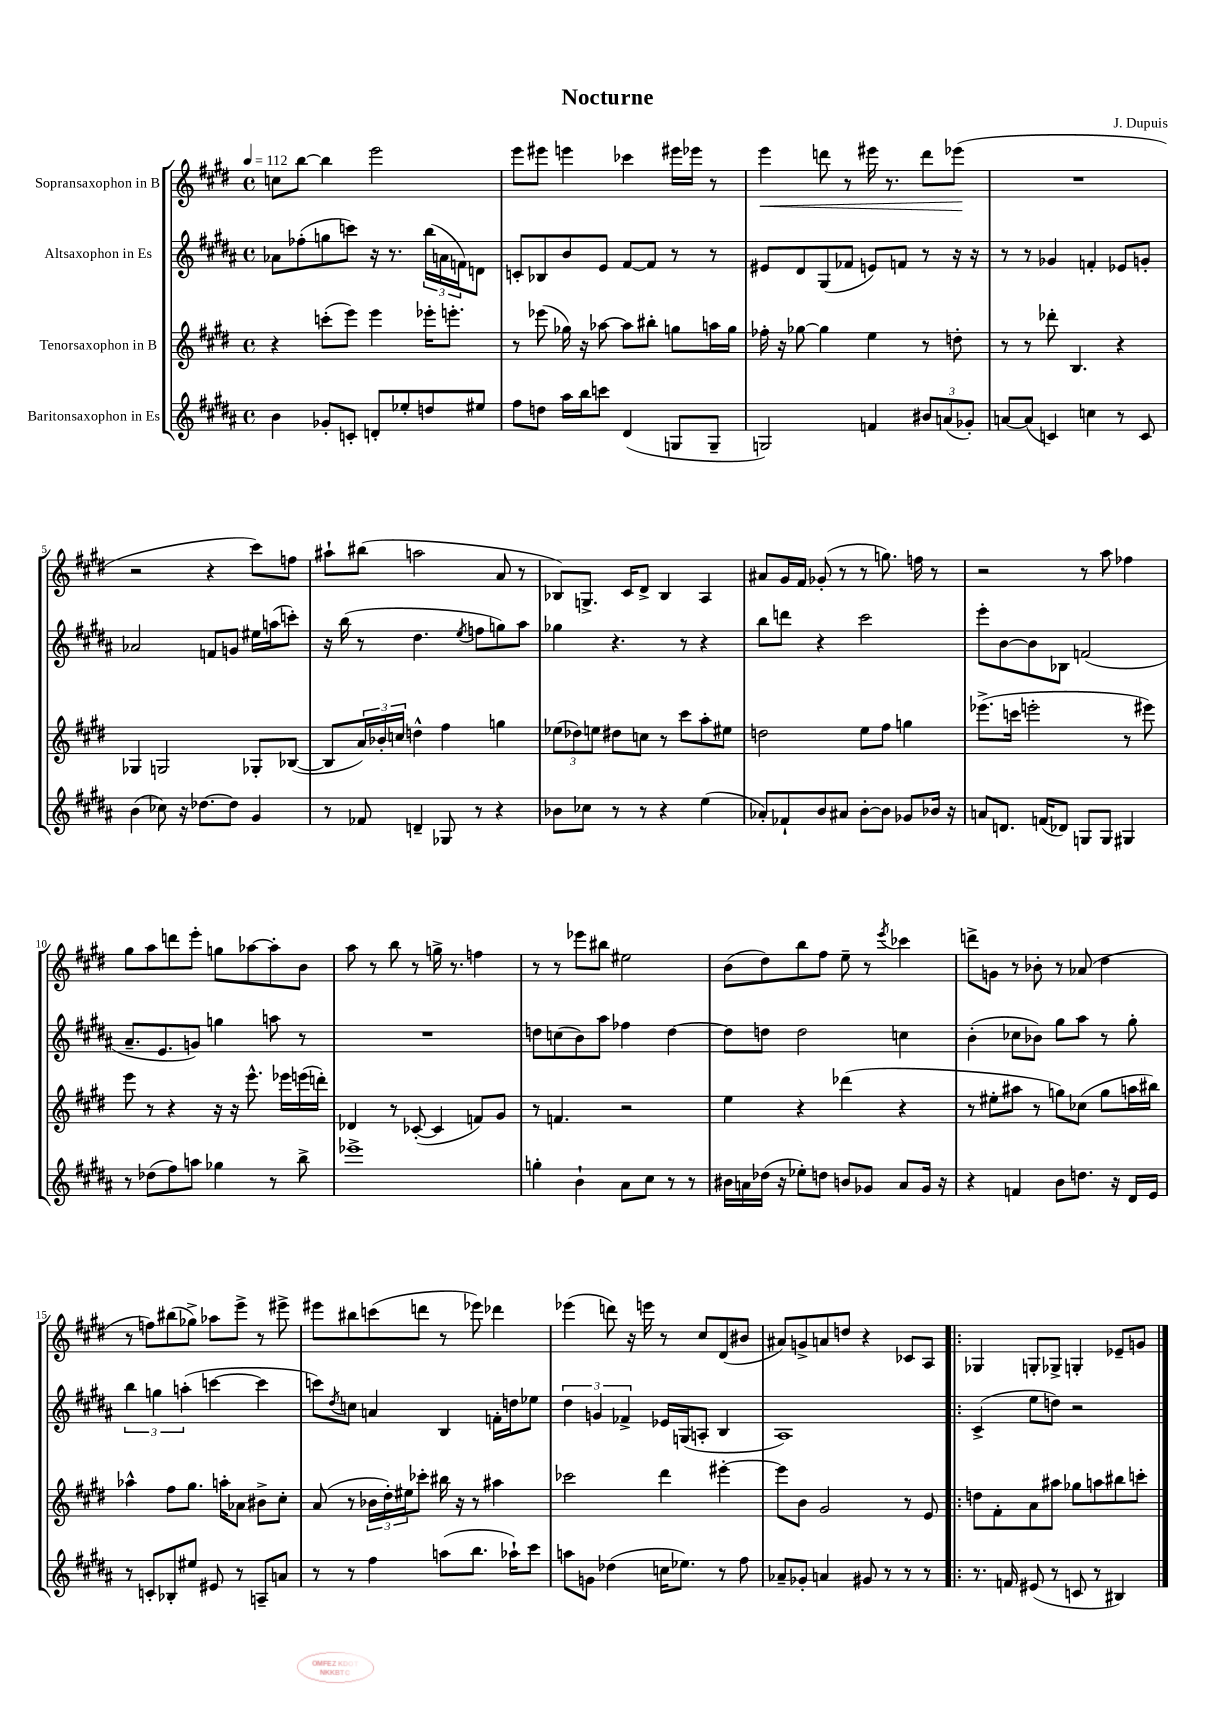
\header { title = "Nocturne" composer = "J. Dupuis" }
<<
\new StaffGroup <<
\new Staff = "s0" \with { instrumentName = "Sopransaxophon in B" } {
    \clef treble \key e \major \defaultTimeSignature \time 4/4 \tempo 4 = 112
    c''8 b''8~ b''4 e'''2 |
    e'''8 eis'''8 e'''4 ces'''4 eis'''16 ees'''16 r8 |
    e'''4\< d'''8 r8 eis'''16 r8. d'''8 ees'''8\!( |
    R1 |
    r2 r4 cis'''8) f''8 |
    ais''8-! bis''8( a''2 a'8 r8 |
    bes8) g8.-> cis'16 dis'8-> bes4 a4 |
    ais'8 gis'16 fis'16 ges'8-.( r8 r8 g''8.) f''16 r8 |
    r2 r8 a''8 fes''4 |
    gis''8 a''8 d'''8 e'''8-. g''8 aes''8~ aes''8-. b'8 |
    a''8 r8 b''8 r8 g''16-> r8. f''4 |
    r8 r8 ees'''8 bis''8 eis''2 |
    b'8( dis''8) b''8 fis''8 e''8-- r8 \acciaccatura { e'''8 } ces'''4 |
    d'''8-> g'8 r8 bes'8-. r8 aes'8( dis''4 |
    r8 f''8) bis''8( ges''8->) aes''8 e'''8-> r8 eis'''8-> |
    eis'''8 bis''8 c'''8( d'''8 r8 ees'''8) des'''4 |
    ees'''4( d'''8) r16 e'''16 r8 cis''8 dis'8( bis'8 |
    ais'8) g'8-> a'8 d''8 r4 ces'8 a8 |
    \bar ".|:" ges4 g8-. ges8-> g4-. ees'8-- g'8 \bar "|." |
}
\new Staff = "s1" \with { instrumentName = "Altsaxophon in Es" } {
    \clef treble \key b \major \defaultTimeSignature \time 4/4
    aes'8 fes''8-.( g''8 c'''8) r16 r8. \tuplet 3/2 { b''16( a'16 f'16) } d'8 |
    c'8-. bes8 b'8 e'8 fis'8~ fis'8 r8 r8 |
    eis'8 dis'8 gis8( fes'8 e'8) f'8 r8 r16 r16 |
    r8 r8 ges'4 f'4-. ees'8 g'8-. |
    aes'2 f'8 g'8 eis''16 a''16( c'''8-.) |
    r16 b''16( r8 dis''4. \acciaccatura { e''8 } f''8 g''8) ais''8 |
    ges''4 r4. r8 r4 |
    b''8 d'''8 r4 cis'''2 |
    e'''8-. b'8~ b'8 bes8 f'2( |
    ais'8.-- e'8. g'8) g''4 a''8 r8 |
    R1 |
    d''8 c''8( b'8) ais''8 fes''4 d''4~ |
    d''8 d''8 d''2 c''4 |
    b'4-.( ces''8 bes'8) gis''8 ais''8 r8 gis''8-. |
    \tuplet 3/2 { b''4 g''4 a''4-.( } c'''4~ c'''4 |
    c'''8) \acciaccatura { dis''8 } c''8 a'4 b4 f'16-. d''16 ees''8 |
    \tuplet 3/2 { dis''4 g'4 fes'4-> } ees'16 g16( a8-. b4 |
    ais1) |
    \bar ".|:" cis'4->( e''8 d''8) r2 \bar "|." |
}
\new Staff = "s2" \with { instrumentName = "Tenorsaxophon in B" } {
    \clef treble \key e \major \defaultTimeSignature \time 4/4
    r4 c'''8-.( e'''8) e'''4 ees'''16-. e'''8.-. |
    r8 ees'''8( ges''16) r16 aes''8~ aes''8 bis''8-. g''8 a''16 g''16 |
    fes''16-. r16 ges''8~ ges''4 e''4 r8 d''8-. |
    r8 r8 des'''8-. b4. r4 |
    ges4 g2 ges8-. bes8~( |
    bes8 \tuplet 3/2 { a'16) bes'16-. c''16 } d''4-^ fis''4 g''4 |
    \tuplet 3/2 { ees''8( des''8) e''8 } dis''8 c''8 r8 cis'''8 a''8-. eis''8 |
    d''2 e''8 fis''8 g''4 |
    ees'''8.->( c'''16 e'''2-. r8 eis'''8) |
    e'''8 r8 r4 r16 r16 e'''8.-^ ees'''16 e'''16( d'''16-.) |
    des'4 r8 ces'8~-.( ces'4 f'8) gis'8 |
    r8 f'4. r2 |
    e''4 r4 des'''4( r4 |
    r8 eis''8-. ais''8 r8 g''8) ces''8( g''8 a''16 bis''16) |
    aes''4-^ fis''8 gis''8. a''16-. aes'8 bis'8-> cis''8-. |
    a'8( r8 \tuplet 3/2 { bes'16 dis''16-.) eis''16 } ces'''8-. bis''16 r16 r8 ais''4 |
    ces'''2 dis'''4 eis'''4~-. |
    eis'''8 b'8 gis'2 r8 e'8 |
    \bar ".|:" d''8 fis'8-. a'8 ais''8 ges''8 a''8 bis''8 c'''8-. \bar "|." |
}
\new Staff = "s3" \with { instrumentName = "Baritonsaxophon in Es" } {
    \clef treble \key b \major \defaultTimeSignature \time 4/4
    b'4 ges'8-. c'8-. d'8-. ees''8-. d''8 eis''8 |
    fis''8 d''8 ais''16 b''16 c'''8 dis'4( g8 g8-- |
    g2) f'4 \tuplet 3/2 { bis'8 a'8( ges'8-.) } |
    a'8~ a'8( c'4) c''4 r8 c'8 |
    b'4( ces''8) r16 des''8.~ des''8 gis'4 |
    r8 fes'8 d'4-- ges8 r8 r4 |
    bes'8 ces''8 r8 r8 r4 e''4( |
    aes'8-.) fes'8-! b'8 ais'8 b'8~-. b'8 ges'8 bes'16 r16 |
    a'8 d'8. f'16( des'8) g8 g8 gis4 |
    r8 des''8( fis''8) a''8 ges''4 r8 b''8-> |
    ees'''1-> |
    g''4-. b'4-! ais'8 cis''8 r8 r8 |
    bis'16 a'16 des''16( r16 ees''8-.) d''8 b'8 ges'8 a'8 ges'16 r16 |
    r4 f'4 b'8 d''8. r16 dis'16 e'16 |
    r8 c'8-. bes8-. eis''8 eis'8 r8 a8-- a'8 |
    r8 r8 fis''4 a''8( b''8. aes''16-!) cis'''8 |
    a''8 g'8 des''4( c''16 ees''8.) r8 fis''8 |
    aes'8-- ges'8-. a'4 gis'8 r8 r8 r8 |
    \bar ".|:" r8. f'16 eis'8( r8 c'8 r8 bis4) \bar "|." |
}
>>
>>
